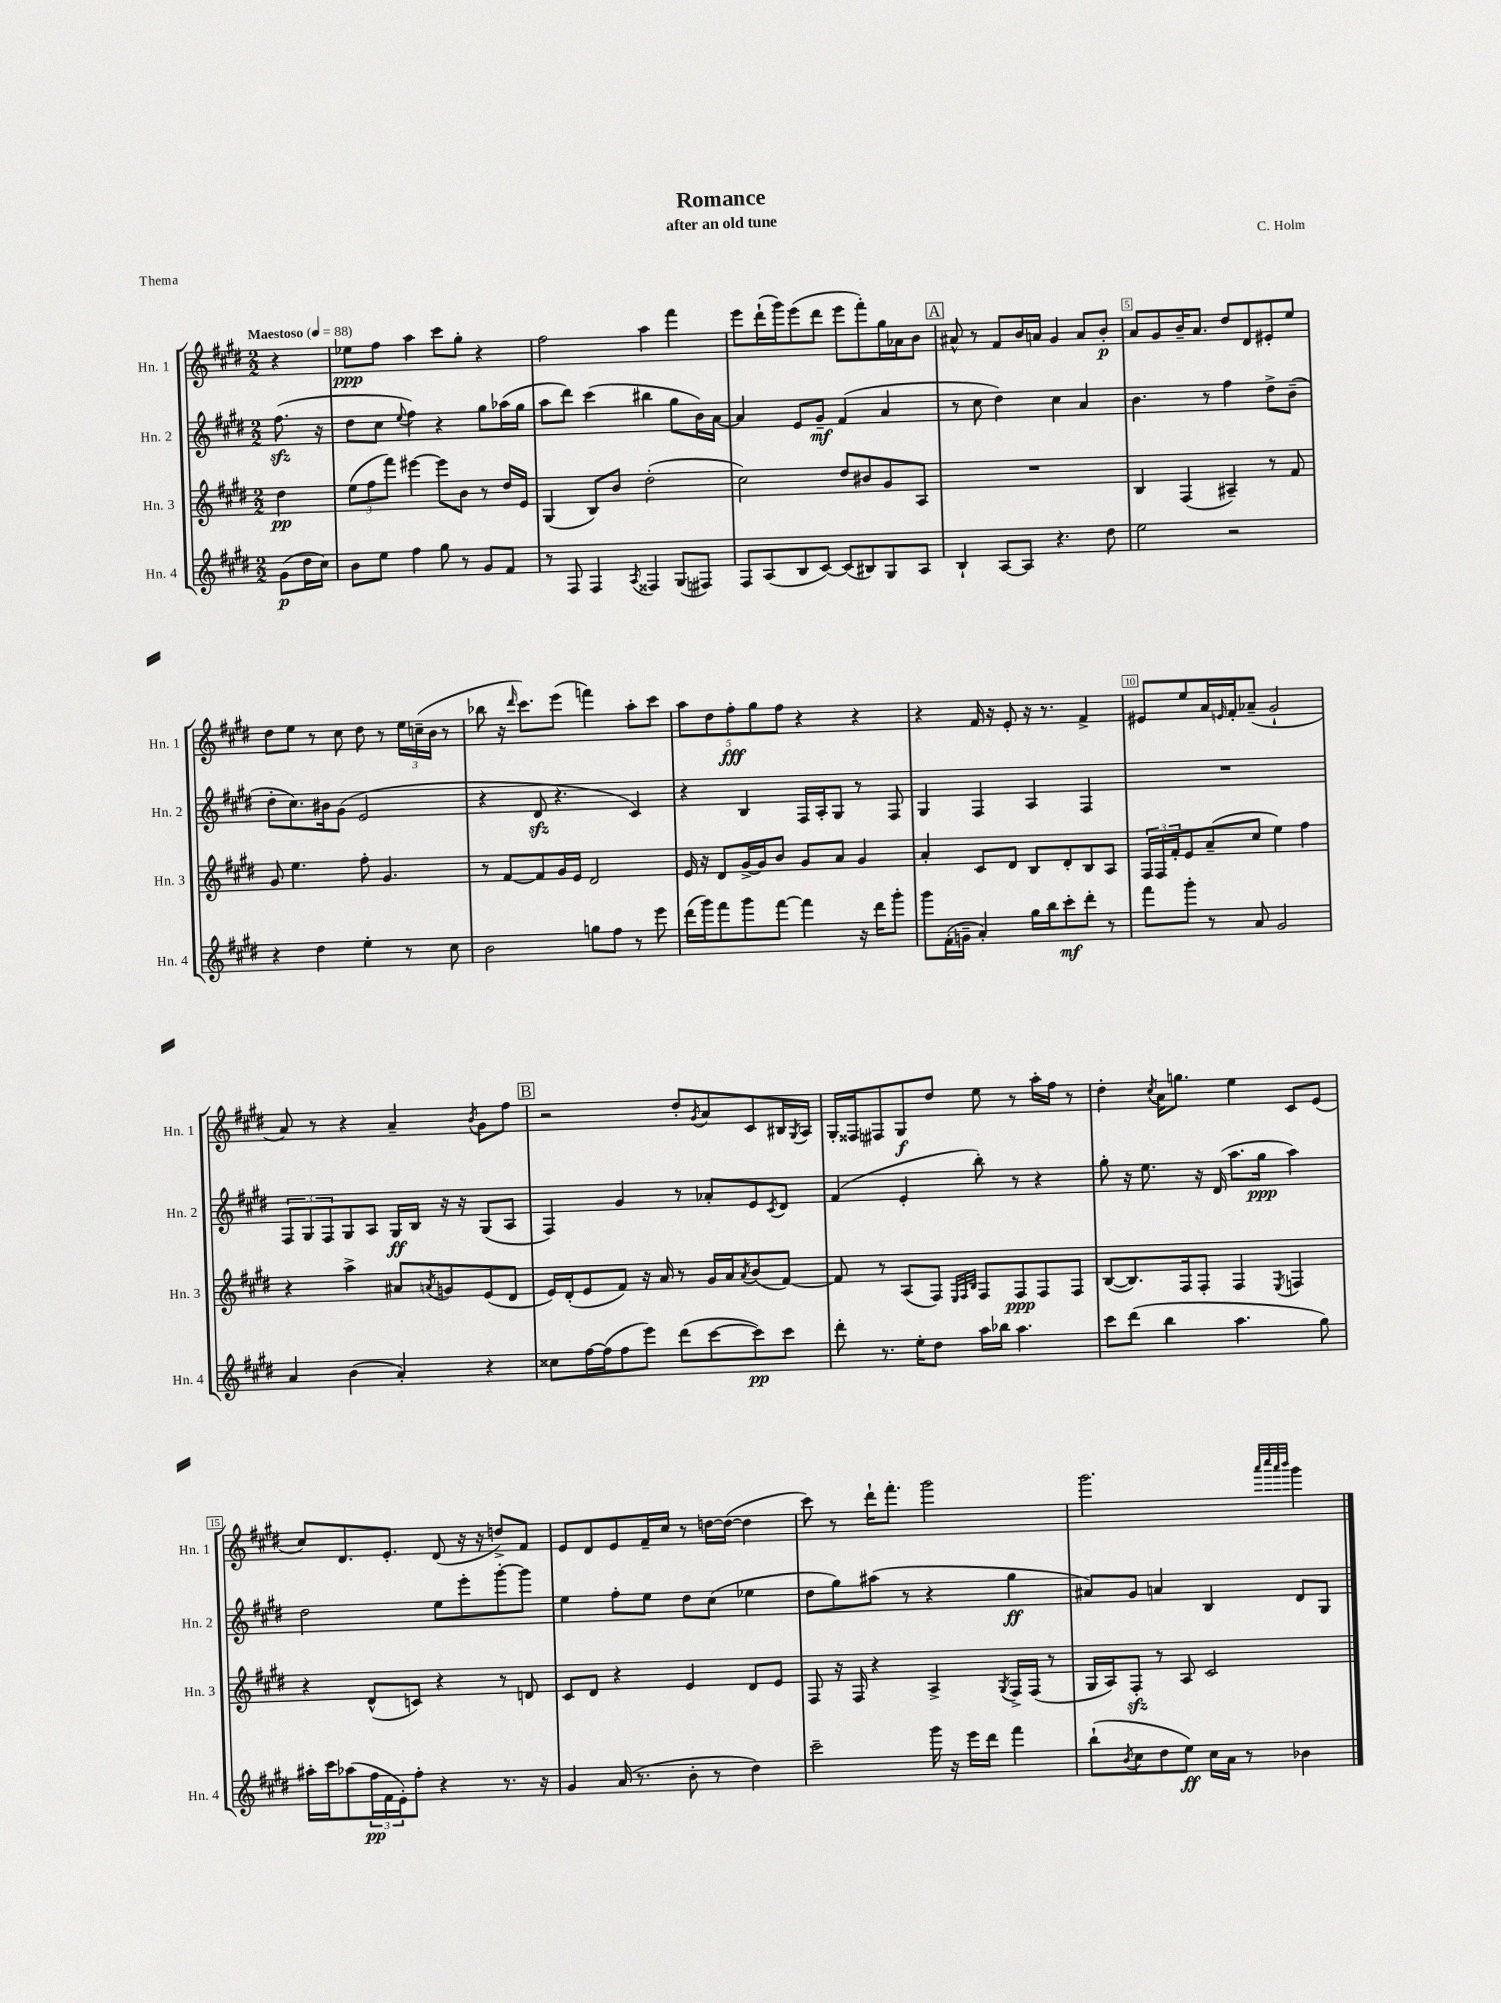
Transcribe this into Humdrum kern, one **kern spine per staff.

**kern	**kern	**kern	**kern
*staff4	*staff3	*staff2	*staff1
*clefG2	*clefG2	*clefG2	*clefG2
*k[f#c#g#d#]	*k[f#c#g#d#]	*k[f#c#g#d#]	*k[f#c#g#d#]
*M2/2	*M2/2	*M2/2	*M2/2
*MM88	*MM88	*MM88	*MM88
(8g#	4dd#	(8.ff#	4r
16dd#	.	.	.
16cc#)	.	16r	.
=	=	=	=
8b	(12ee	8dd#	8ee-
.	12ff#	.	.
8ee	.	8cc#	8ff#
.	12fff#)	.	.
.	.	8qqee	.
4ff#	[4eee#	4ff#)	4aa
8gg#	8eee#]	4r	8ccc#
8r	8b	.	8gg#'
8g#	8r	8gg#	4r
8f#	16dd#	(16aa-	.
.	16e	16gg#	.
=	=	=	=
8r	(4G#	8aa	2ff#
8F#	.	8ddd#)	.
4F#	8B)	(4ccc#	.
.	8b	.	.
8qA	.	.	.
4F##	(2dd#'	4bb#	4aa
(8G#	.	8gg#	4fff#
8F#)	.	16b)	.
.	.	[16a	.
=	=	=	=
8F#	2cc#)	4a]	8eee
(8A	.	.	(16ddd#`
.	.	.	16ggg#)
8B	.	8e	(8eee
[8c#)	.	8g#~	8ddd#
(8c#]	8dd#	(4f#	8eee
8B#)	8b#	.	8fff#')
8G#	8g#	4a	16gg#
.	.	.	16a-
8A	8A	.	8b
=	=	=	=
4B`	1r	8r	8a#^^
.	.	8cc#	8r
[8A	.	4dd#)	8f#
8A]	.	.	16b
.	.	.	16a
4.r	.	4cc#	4g#
.	.	4a	8a
8dd#	.	.	8b'
=	=	=	=
2ee	4B	4.b	8a
.	.	.	8g#
.	(4F#	.	16b~
.	.	.	8.a
.	.	8r	.
2r	4A#~)	4ff#	8dd#
.	.	.	8d#
.	8r	8dd#^	8e#'
.	8f#	(8b~	8ee
=	=	=	=
4r	8g#	8dd#'	8dd#
.	4.ee	8.cc#)	8ee
4dd#	.	.	8r
.	.	16b#	.
.	.	(8g#	8cc#
4ee'	8ff#'	2e	8dd#
.	4.g#	.	8r
8r	.	.	24ee
.	.	.	(24cc~
.	.	.	24b
8cc#	.	.	8r
=	=	=	=
2b	8r	4r	8bb-
.	[8f#	.	16r
.	.	.	16qqddd#
.	.	.	8.ccc#)
.	8f#]	8d#	.
.	16g#	4.r	(8eee
.	16e	.	.
8gg	2d#	.	4fff)
8ff#	.	.	.
8r	.	4c#)	8aa'
8eee	.	.	8ccc#
=	=	=	=
(16ddd#	16e	4r	10aa
16ggg#)	16r	.	.
.	.	.	10dd#
8fff#	8d#	.	.
.	.	.	10ff#'
8ggg#	[16g#^	4B	.
.	.	.	10gg#
.	16g#]	.	.
[8fff#	8b	.	.
.	.	.	10ff#
4fff#]	8g#	16F#	4r
.	.	16A'	.
.	8a	8G#	.
16r	4g#	8r	4r
16ddd#	.	.	.
8ggg#'	.	8F#	.
=	=	=	=
8ggg#	4a'	4G#	4r
(16f#'	.	.	.
16g~	.	.	.
4a')	8c#	4F#	16f#
.	.	.	16r
.	8d#	.	8e'
16gg#	8B	4A	16r
16bb	.	.	8.r
8ccc#'	8d#'	.	.
8ddd#'	8B	4F#	4f#^
8r	8A	.	.
=	=	=	=
8fff#	24F#	1r	8e#
.	24F#	.	.
.	24f#'	.	.
8ggg#'	8e	.	8ee
8r	(8a~	.	16a
.	.	.	16qqe
.	.	.	16f#'
8a	8cc#	.	(8a-~
2g#	4ee)	.	2g#`
.	4ff#	.	.
=	=	=	=
4a	4r	12F#	8a)
.	.	12G#	.
.	.	.	8r
.	.	12F#	.
(4b	4aa^	8G#	4r
.	.	8A	.
4a')	8a#	16G#	4a~
.	.	16B	.
.	8qa	.	.
.	8g	16r	.
.	.	16r	.
.	.	.	8qb
4r	(8e	(8G#	8g#
.	8d#	8A	8ff#
=	=	=	=
8cc##	16e)	4F#)	2r
.	(16d#'	.	.
[16ff#	8e	.	.
(16ff#]	.	.	.
8ff#	8f#)	4g#	.
8eee)	16r	.	.
.	16a	.	.
(8ddd#	8r	8r	8dd#'
.	.	.	8qg#
[8ccc#	16g#	8a-'	8a
.	16a	.	.
.	8qa	.	.
8ccc#])	(8b	8e	8c#
.	.	8qc#	.
8ccc#	[8f#)	8d#	16B#
.	.	.	8qG#
.	.	.	16A
=	=	=	=
8ddd#'	8f#]	(4f#	16G#'
.	.	.	16F##
8.r	8r	.	8F#
.	(8A	4e'	8G#
16ee'	.	.	.
8dd#	8F#)	.	8dd#
.	32qqE	.	.
.	32qqF#	.	.
.	32qqB	.	.
16aa	8F#	8bb')	8ee
16bb-	.	.	.
4.aa	8F#	8r	8r
.	8F#	4r	16aa'
.	.	.	16ff#
.	8F#	.	8r
=	=	=	=
8ccc#	([8B	8gg#'	4dd#'
(8ddd#	8.B])	16r	.
.	.	8.ee	.
.	.	.	8qcc#
4bb	.	.	16a
.	16F#	.	8.gg
.	8F#'	16r	.
.	.	(16d#	.
4.aa	4F#	8.aa	4ee
.	.	16gg#	.
.	8qE	.	.
.	4F	4aa)	8c#
8gg#)	.	.	(8e
=	=	=	=
16aa#'	4r	2dd#	8cc#)
16ccc#	.	.	.
(8aa-	.	.	8.d#
24ff#	(8d#^^	.	.
24f#	.	.	.
.	.	.	8.e'
24e')	.	.	.
8ff#'	8c)	.	.
4r	4r	8ee	(8d#
.	.	8eee'	16r
.	.	.	16r
8.r	8r	[8ggg#'	8dd^)
.	8d	8ggg#]	8f#
16r	.	.	.
=	=	=	=
4g#	8c#	4ee	8e
.	8d#	.	8d#
(16a	4r	8ff#'	8e
8.r	.	.	.
.	.	8ee	16f#~
.	.	.	16cc#
8b'	4e	8dd#	8r
8r	.	(8cc#	[16dd
.	.	.	(16dd_
4dd#)	8d#	4ee-	4dd]
.	8e	.	.
=	=	=	=
2ccc#~	8F#	8dd#	8ccc#)
.	16r	8gg#)	8r
.	16F#	.	.
.	4r	(8aa#	16ddd#`
.	.	.	8.fff#'
.	.	8r	.
16ggg#	4A^	4r	2ggg#
16r	.	.	.
16eee	.	.	.
16ddd#	.	.	.
.	8qG#	.	.
4fff#	16F#^	4gg#	.
.	(16F#	.	.
.	8r	.	.
=	=	=	=
(8bb`	16G#	8a#)	2.ggg#
.	16A)	.	.
8qb	.	.	.
8cc#	8F#'	8g#	.
8dd#	8r	4a	.
8ee)	8A	.	.
16cc#	2c#	4B	.
16a	.	.	.
8r	.	.	.
.	.	.	32qqaaa
.	.	.	32qqcccc#
.	.	.	32qqaaa
.	.	.	32qqbbb
4b-	.	8d#	4ggg#
.	.	8G#	.
==	==	==	==
*-	*-	*-	*-
